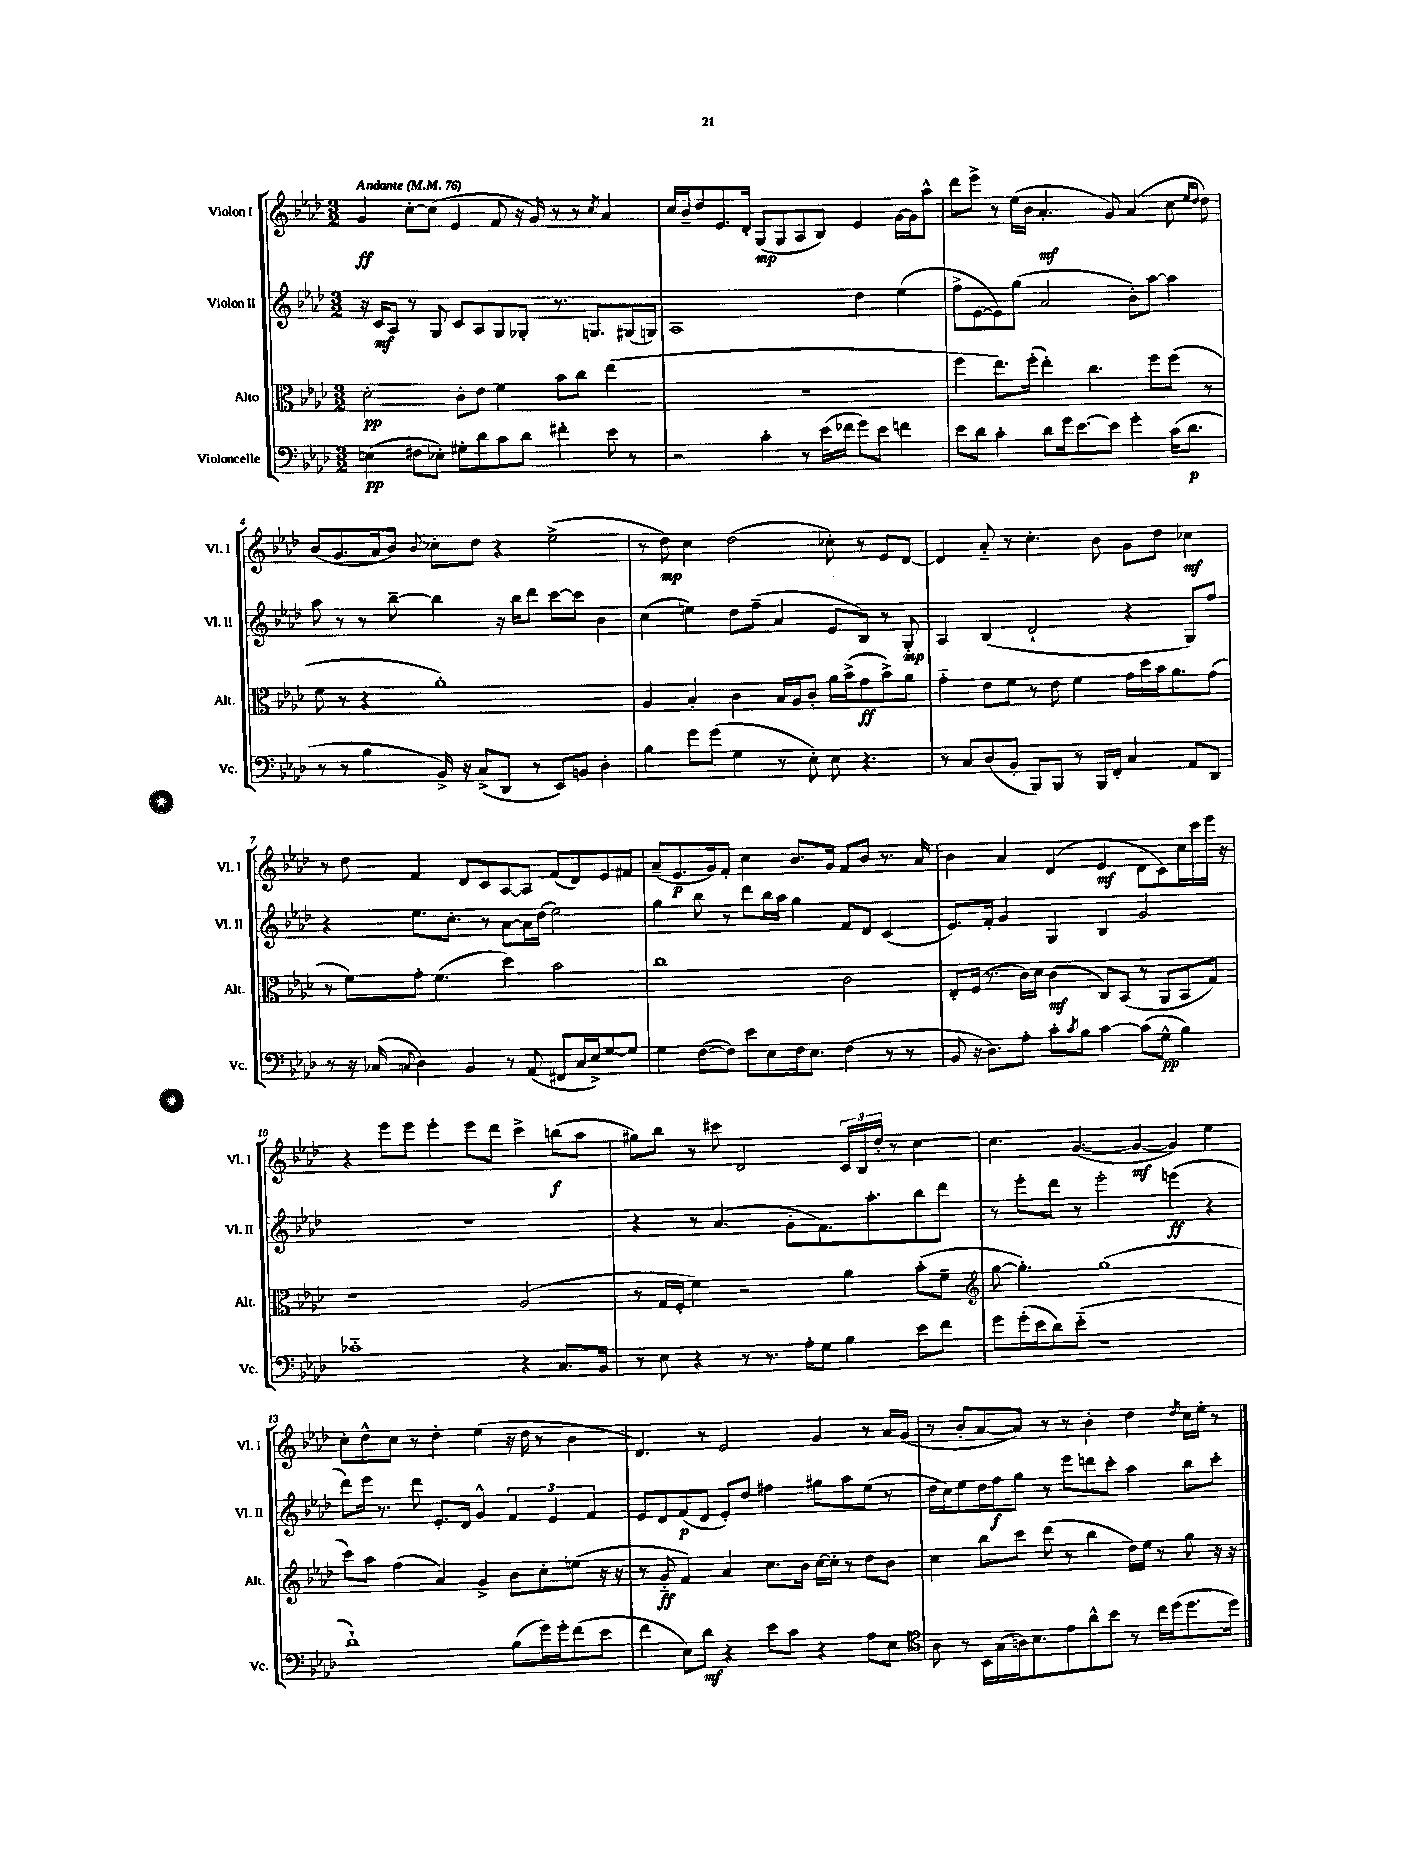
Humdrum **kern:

**kern	**dynam	**kern	**dynam	**kern	**dynam	**kern	**dynam
*part4	*part4	*part3	*part3	*part2	*part2	*part1	*part1
*staff4	*staff4	*staff3	*staff3	*staff2	*staff2	*staff1	*staff1
*I"Violoncelle	*	*I"Alto	*	*I"Violon II	*	*I"Violon I	*
*I'Vc.	*	*I'Alt.	*	*I'Vl. II	*	*I'Vl. I	*
*clefF4	*	*clefC3	*	*clefG2	*	*clefG2	*
*k[b-e-a-d-]	*	*k[b-e-a-d-]	*	*k[b-e-a-d-]	*	*k[b-e-a-d-]	*
*M3/2	*	*M3/2	*	*M3/2	*	*M3/2	*
*MM76	*	*MM76	*	*MM76	*	*MM76	*
=1	=1	=1	=1	=1	=1	=1	=1
!	!	!	!	!	!	!LO:TX:a:B:t=Andante	!
(4En\	pp	2d-'\	pp	16r	.	4g/	ff
.	.	.	.	16c/KL	mf	.	.
.	.	.	.	8A-/J	.	.	.
8F#X\L	.	.	.	8r	.	[8cc'\L	.
8E-X'\J)	.	.	.	8G/	.	(8cc\J]	.
8G#X'\L	.	8c'\L	.	8c/L	.	4e-/	.
8d-\	.	8e-\J	.	8A-/	.	.	.
8c\	.	4f\	.	8G/	.	8f/	.
8d-\J	.	.	.	8G-X'/J	.	16r	.
.	.	.	.	.	.	16g/)	.
4f#X'\	.	8b-\L	.	8.r	.	8r	.
.	.	8cc\J	.	.	.	8r	.
.	.	.	.	8.Gn/L	.	.	.
.	.	.	.	.	.	8qcc/	.
8e-\	.	(4ee-\	.	.	.	4a-/	.
8r	.	.	.	(16G#X/L	.	.	.
.	.	.	.	16Gn/JJ)	.	.	.
=2	=2	=2	=2	=2	=2	=2	=2
2r	.	1.r	.	1A-	.	16cc/LL	.
.	.	.	.	.	.	16b-~/J	.
.	.	.	.	.	.	8dd-/	.
.	.	.	.	.	.	8.e-/	.
.	.	.	.	.	.	16d-'/Jk	.
4c'\	.	.	.	.	.	(8G/L	mp
.	.	.	.	.	.	8G/	.
8r	.	.	.	.	.	8A-/	.
(16e-\LL	.	.	.	.	.	8B-/J)	.
16f-X\JJ	.	.	.	.	.	.	.
8g\L)	.	.	.	4dd-\	.	4e-/	.
8e-\J	.	.	.	.	.	.	.
4fn\	.	.	.	(4ee-\	.	[16g\LL	.
.	.	.	.	.	.	16g\J]	.
.	.	.	.	.	.	8aa-^^\J	.
=3	=3	=3	=3	=3	=3	=3	=3
8e-\L	.	4ff\	.	8ff^\L	.	8ddd-\L	.
8d-\J	.	.	.	[8e-\	.	8eee-^\J	.
4c'\	.	8.ee-\L)	.	8e-\])	.	8r	.
.	.	.	.	(8gg\J	.	(16ee-\LL	.
.	.	(16ff'\Jk	.	.	.	16b-\JJ	.
8d-\L	.	4ee-'\)	.	2a-/	.	4.a-'/	mf
16g\k	.	.	.	.	.	.	.
[8.e-\	.	.	.	.	.	.	.
.	.	4.cc\	.	.	.	.	.
8e-\J]	.	.	.	.	.	8g/)	.
4g'\	.	.	.	8b-'\L)	.	(4a-/	.
.	.	8ff\L	.	[8aa-\J	.	.	.
(16c\KL	.	(8ff\J	.	4aa-\]	.	8cc\	.
8.d-\J	p	.	.	.	.	.	.
.	.	.	.	.	.	16qqee-/LL	.
.	.	.	.	.	.	16qqdd-/JJ	.
.	.	8r	.	.	.	8dd-\)	.
!!LO:LB:g=z
=4	=4	=4	=4	=4	=4	=4	=4
8r	.	8f\	.	8aa-\	.	(8b-/L	.
8r	.	8r	.	8r	.	8.g/	.
4B-\	.	4r	.	8r	.	.	.
.	.	.	.	.	.	16a-/k	.
.	.	.	.	[8bb-~\	.	8b-/J)	.
.	.	.	.	.	.	8qqb-/	.
16BB-^/)	.	1a-')	.	4bb-\]	.	8cc-X'\L	.
16r	.	.	.	.	.	.	.
(8C^/L	.	.	.	.	.	8dd-\J	.
8DD-/J	.	.	.	16r	.	4r	.
.	.	.	.	16bb-\KL	.	.	.
8r	.	.	.	8ddd-\J	.	.	.
8EE-/L)	.	.	.	[8ccc\L	.	(2ee-^\	.
8BBn/J	.	.	.	8ccc\J]	.	.	.
4D-'\	.	.	.	4b-\	.	.	.
=5	=5	=5	=5	=5	=5	=5	=5
4B-\	.	4A-/	.	(4cc\	.	8r	.
.	.	.	.	.	.	8dd-\)	mp
8g\L	.	4B-'/	.	4een\)	.	4cc\	.
(8g\J	.	.	.	.	.	.	.
4G\	.	4c\	.	8dd-\L	.	(2dd-\	.
.	.	.	.	(8ff~\J	.	.	.
8r	.	16B-/LL	.	4a-/	.	.	.
.	.	16A-/J	.	.	.	.	.
8E-'\)	.	8c'/J	.	.	.	.	.
8E-\	.	16a-\LL	.	8e-/L	.	8cc-X'\)	.
.	.	(16b-^\J	.	.	.	.	.
4.r	.	8g\	ff	8B-/J)	.	8r	.
.	.	8b-^\)	.	8r	.	8e-/L	.
.	.	8a-\J	.	8G'/	mp	[8d-/J	.
=6	=6	=6	=6	=6	=6	=6	=6
8r	.	4g\	.	4A-/	.	4d-/]	.
8C/L	.	.	.	.	.	.	.
(8D-/	.	8e-\L	.	(4B-/	.	8a-/	.
8BB-'/J	.	8f\J	.	.	.	8r	.
8BBB-/L)	.	8r	.	2d-`/	.	4.cc'\	.
8BBB-/J	.	8e-\	.	.	.	.	.
8r	.	4f\	.	.	.	.	.
16BBB-/LL	.	.	.	.	.	8b-\	.
16FF'/JJ	.	.	.	.	.	.	.
4C/	.	16g\LL	.	4r	.	8g\L	.
.	.	16dd-\	.	.	.	.	.
.	.	16b-\J	.	.	.	8dd-\J	.
.	.	8.a-\	.	.	.	.	.
8AA-/L	.	.	.	8G/L)	.	4cc-X\	mf
8DD-/J	.	(8g\J	.	8ff/J	.	.	.
!!LO:LB:g=z
=7	=7	=7	=7	=7	=7	=7	=7
8r	.	8r	.	4r	.	8r	.
16r	.	8f\L)	.	.	.	8dd-\	.
(16C-X/	.	.	.	.	.	.	.
8qqCn/	.	.	.	.	.	.	.
4D-\)	.	8g'\J	.	8.ee-\L	.	4f/	.
.	.	(4.f\	.	.	.	.	.
.	.	.	.	8.cc'\J	.	.	.
4BB-/	.	.	.	.	.	8d-/L	.
.	.	.	.	8r	.	8c/	.
8r	.	4dd-\)	.	[8a-\L	.	[8A-/	.
(8AA-/	.	.	.	16a-\L]	.	8A-/J]	.
.	.	.	.	(16dd-\JJ	.	.	.
8FF#X/L	.	2b-\	.	2ee-\)	.	(8f/L	.
16C/L	.	.	.	.	.	8d-/)	.
16E-^/J)	.	.	.	.	.	.	.
[8G/	.	.	.	.	.	8e-/	.
8G/J]	.	.	.	.	.	8f#X/J	.
=8	=8	=8	=8	=8	=8	=8	=8
4G\	.	1cc	.	4gg\	.	(8a-~/L	.
.	.	.	.	.	.	8.e-/	p
([8F\L	.	.	.	8bb-\	.	.	.
.	.	.	.	.	.	16g/k)	.
8F\J])	.	.	.	8r	.	8f'/J	.
8e-\L	.	.	.	8ddd-\L	.	4cc\	.
8E-\	.	.	.	16bb-\L	.	.	.
.	.	.	.	16aa-\JJ	.	.	.
16F\k	.	.	.	4gg\	.	8.b-/L	.
8.E-\J	.	.	.	.	.	.	.
.	.	.	.	.	.	16g/Jk	.
(4F\	.	2c\	.	8f/L	.	8f/L	.
.	.	.	.	8d-/J	.	8b-/J	.
8r	.	.	.	(4c/	.	8.r	.
8r	.	.	.	.	.	.	.
.	.	.	.	.	.	16a-/	.
=9	=9	=9	=9	=9	=9	=9	=9
8BB-/	.	8E-'/L	.	8.e-/L)	.	4b-\	.
16r	.	(16F/Jk	.	.	.	.	.
8.D-\L)	.	8.r	.	16f'/Jk	.	.	.
.	.	.	.	4g/	.	4a-/	.
8A-'\J	.	16c\LL)	.	.	.	.	.
.	.	16d-\JJ	.	.	.	.	.
8c'\L	.	(4c\	mf	4G/	.	(4d-/	.
8qc/	.	.	.	.	.	.	.
8B-\J	.	.	.	.	.	.	.
[4c\	.	8C/L)	.	4B-/	.	4e-/	mf
.	.	(8BB-/J	.	.	.	.	.
(8c\L]	.	8r	.	2g/	.	8d-\L	.
8G^^\J	pp	8AA-/L	.	.	.	8c\)	.
4B-\)	.	8BB-/	.	.	.	16cc\L	.
.	.	.	.	.	.	16ccc\	.
.	.	8G/J)	.	.	.	16eee-\JJ	.
.	.	.	.	.	.	16r	.
!!LO:LB:g=z
=10	=10	=10	=10	=10	=10	=10	=10
1c-X	.	1r	.	1.r	.	4r	.
.	.	.	.	.	.	8eee-\L	.
.	.	.	.	.	.	8eee-\J	.
.	.	.	.	.	.	4eee-'\	.
.	.	.	.	.	.	8eee-\L	.
.	.	.	.	.	.	8ddd-\J	.
4r	.	(2A-/	.	.	.	4ccc^\	.
8.C/L	.	.	.	.	.	(8bbn\L	f
.	.	.	.	.	.	8aa-\J	.
16BB-/Jk	.	.	.	.	.	.	.
=11	=11	=11	=11	=11	=11	=11	=11
8r	.	8r	.	4r	.	8gg#X\L)	.
8E-\	.	16G/LL	.	.	.	8bb-\J	.
.	.	16F'/JJ	.	.	.	.	.
4r	.	4f\)	.	8r	.	8r	.
.	.	.	.	(4.a-/	.	8ccc#X\	.
8r	.	2r	.	.	.	2d-/	.
8.r	.	.	.	.	.	.	.
.	.	.	.	8g'\L	.	.	.
16A-'\KL	.	.	.	.	.	.	.
8G\J	.	.	.	8.f\)	.	.	.
4B-\	.	4a-\	.	.	.	24c/LL	.
.	.	.	.	.	.	24B-/	.
.	.	.	.	8.aa-'\	.	.	.
.	.	.	.	.	.	24dd-'/JJ	.
.	.	.	.	.	.	8r	.
8e-\L	.	(8b-'\L	.	8bb-\	.	[4cc\	.
8f\J	.	8f~\J	.	8ddd-\J	.	.	.
=12	=12	=12	=12	=12	=12	=12	=12
*	*	*clefG2	*	*	*	*	*
8g\L	.	[8gg\	.	8r	.	4.cc\]	.
(16g'\L	.	4.gg'\])	.	8eee-'\L	.	.	.
16e-\J	.	.	.	.	.	.	.
8d-\)	.	.	.	8ddd-\J	.	.	.
(8e-\J	.	.	.	8r	.	([4.g/	.
1r	.	(1gg	.	2eee-'\	.	.	.
.	.	.	.	.	.	4g/_	mf
.	.	.	.	(4eeen\	ff	4g/])	.
.	.	.	.	4r	.	4ee-\	.
!!LO:LB:g=z
=13	=13	=13	=13	=13	=13	=13	=13
1d-`)	.	8ccc\L)	.	8ddd-\L)	.	8cc'\L	.
.	.	8aa-\J	.	16eee-\Jk	.	8dd-^^\	.
.	.	.	.	8.r	.	.	.
.	.	(4ff\	.	.	.	8cc\J	.
.	.	.	.	8ddd-\	.	8r	.
.	.	4a-/)	.	8.e-'/L	.	4dd-'\	.
.	.	.	.	16d-/Jk	.	.	.
.	.	4g^/	.	4g^^/	.	(4ee-\	.
(8B-\L	.	8b-\L	.	6f/	.	16r	.
.	.	.	.	.	.	16dd-\	.
16g\L)	.	8cc'\	.	.	.	8r	.
.	.	.	.	6e-/	.	.	.
16g'\J	.	.	.	.	.	.	.
(8f\	.	(8een\J	.	.	.	4b-\	.
.	.	.	.	6f/	.	.	.
8e-\J	.	16r	.	.	.	.	.
.	.	16r	.	.	.	.	.
=14	=14	=14	=14	=14	=14	=14	=14
4f\	.	8r	.	8e-/L	.	4.d-/)	.
.	.	8g/	ff	8d-/	.	.	.
8E-\L)	.	4f/)	.	(8f/	p	.	.
8d-\J	mf	.	.	8d-/J	.	8r	.
4r	.	4a-/	.	8e-'/L)	.	2e-/	.
.	.	.	.	8dd-/J	.	.	.
8e-\L	.	8.cc\L	.	4ff#X\	.	.	.
8c\J	.	.	.	.	.	.	.
.	.	16b-\Jk	.	.	.	.	.
4r	.	[16cc\LL	.	8gg#X\L	.	4g/	.
.	.	16cc'\JJ]	.	.	.	.	.
.	.	8r	.	8aa-\	.	.	.
8A-\L	.	8dd-\L	.	(8ee-\J	.	8r	.
8E-\J	.	8b-\J	.	8r	.	16a-/LL	.
.	.	.	.	.	.	(16g/JJ	.
=15	=15	=15	=15	=15	=15	=15	=15
*clefC4	*	*	*	*	*	*	*
8A-\	.	4cc\	.	16dd-\LL	.	8r	.
.	.	.	.	16cc\J)	.	.	.
8r	.	.	.	8ee-\	.	8b-'/L	.
16BB-\LL	.	8bb-\L	.	16dd-\L	.	[8a-/	.
(16G\	.	.	.	16ff\J	f	.	.
16An\J)	.	8ccc\J	.	8gg\J	.	8a-/J])	.
8.B-\	.	.	.	.	.	.	.
.	.	(8ddd-\	.	8r	.	8r	.
8e-\	.	8r	.	8eee-\L	.	8r	.
8a-^^\	.	4bb-\	.	8dddn\	.	4b-'\	.
8b-\J	.	.	.	8ccc'\J	.	.	.
8r	.	16dd-\LL)	.	4aa-\	.	4dd-\	.
.	.	16ee-\JJ	.	.	.	.	.
16cc\LL	.	8r	.	.	.	.	.
(16dd-\J	.	.	.	.	.	.	.
.	.	.	.	.	.	8qdd-/	.
8.dd-\	.	8gg\	.	8bb-\L	.	16cc\LL	.
.	.	.	.	.	.	16ee-'\JJ	.
.	.	16r	.	8ccc'\J	.	8r	.
16dd-\Jk)	.	16r	.	.	.	.	.
==	==	==	==	==	==	==	==
*-	*-	*-	*-	*-	*-	*-	*-
